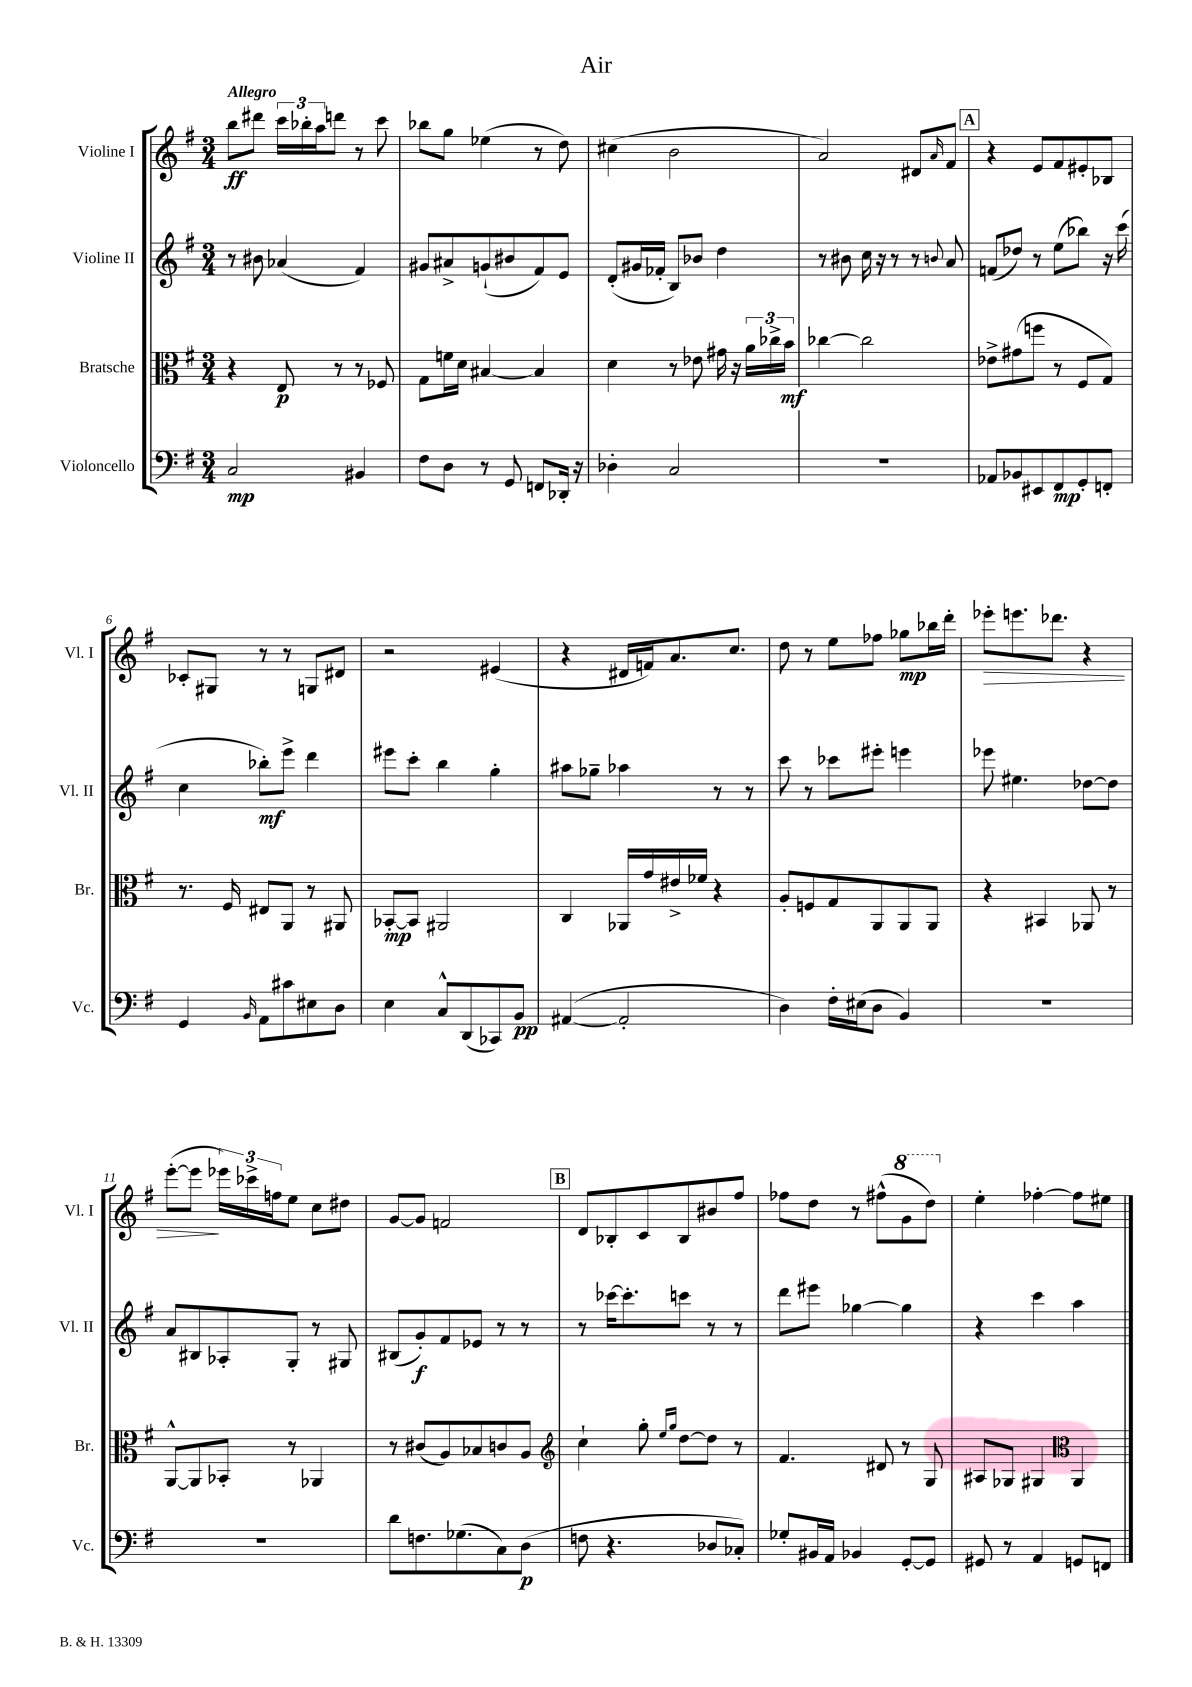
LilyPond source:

\header { title = "Air" }
<<
\new StaffGroup <<
\new Staff = "s0" \with { instrumentName = "Violine I" shortInstrumentName = "Vl. I" } {
    \clef treble \key g \major \numericTimeSignature \time 3/4 \tempo "Allegro"
    b''8\ff dis'''8 \tuplet 3/2 { c'''16 bes''16-. a''16 } d'''8 r8 c'''8 |
    bes''8 g''8 ees''4( r8 d''8) |
    cis''4( b'2 |
    a'2) dis'8 \grace { a'16 } fis'8 |
    \mark \markup { \box "A" } r4 e'8 fis'8 eis'8-. bes8 |
    ces'8-. gis8 r8 r8 g8 dis'8 |
    r2 eis'4( |
    r4 dis'16 f'16) a'8. c''8. |
    d''8 r8 e''8 fes''8 ges''8\mp bes''16 d'''16-. |
    ees'''8-.\> e'''8. des'''8. r4 |
    e'''8~-.( e'''8\! \tuplet 3/2 { ees'''16) ces'''16-> f''16 } e''8 c''8 dis''8 |
    g'8~ g'8 f'2 |
    \mark \markup { \box "B" } d'8 bes8-. c'8 bes8 bis'8 fis''8 |
    fes''8 d''8 r8 fis''8-^( \ottava #1 g''8 d'''8) \ottava #0 |
    e''4-. fes''4~-. fes''8 eis''8 \bar "|." |
}
\new Staff = "s1" \with { instrumentName = "Violine II" shortInstrumentName = "Vl. II" } {
    \clef treble \key g \major \numericTimeSignature \time 3/4
    r8 bis'8 aes'4( fis'4) |
    gis'8 ais'8-> g'8-!( bis'8 fis'8) e'8 |
    d'8-.( gis'16 fes'16-. b8) bes'8 d''4 |
    r8 bis'8 c''16 r16 r8 r8 \appoggiatura { b'8 } a'8 |
    \mark \markup { \box "A" } f'8( des''8) r8 e''8( bes''8) r16 c'''16( |
    c''4 bes''8-.\mf) e'''8-> d'''4 |
    eis'''8 c'''8-. b''4 g''4-. |
    ais''8 ges''8-- aes''4 r8 r8 |
    c'''8 r8 ces'''8 eis'''8-. e'''4 |
    ees'''8 eis''4. des''8~ des''8 |
    a'8 bis8 aes8-. g8-. r8 gis8 |
    bis8( g'8-.\f) fis'8 ees'8 r8 r8 |
    \mark \markup { \box "B" } r8 ces'''16~ ces'''8.-. c'''8 r8 r8 |
    d'''8 eis'''8 ges''4~ ges''4 |
    r4 c'''4 a''4 \bar "|." |
}
\new Staff = "s2" \with { instrumentName = "Bratsche" shortInstrumentName = "Br." } {
    \clef alto \key g \major \numericTimeSignature \time 3/4
    r4 e8\p r8 r8 fes8 |
    g8 f'16 d'16 bis4~ bis4 |
    d'4 r8 ees'8 gis'16 r16 \tuplet 3/2 { a'16 ces''16-> b'16\mf } |
    ces''4~ ces''2 |
    \mark \markup { \box "A" } ees'8-> gis'8( f''8 r8 fis8 g8) |
    r8. fis16 eis8 a,8 r8 ais,8 |
    bes,8~-.\mp bes,8 ais,2 |
    c4 aes,16 g'16 eis'16-> fes'16 r4 |
    a8-. f8 g8 a,8 a,8 a,8 |
    r4 bis,4 aes,8 r8 |
    a,8~-^ a,8 bes,8-. r8 aes,4 |
    r8 cis'8( a8) bes8 c'8 a8 |
    \mark \markup { \box "B" } \clef treble c''4-! g''8-. \grace { e''16 g''16 } d''8~ d''8 r8 |
    fis'4. dis'8 r8 g8 |
    ais8 ges8 gis4 \clef alto a,4 \bar "|." |
}
\new Staff = "s3" \with { instrumentName = "Violoncello" shortInstrumentName = "Vc." } {
    \clef bass \key g \major \numericTimeSignature \time 3/4
    c2\mp bis,4 |
    fis8 d8 r8 g,8 f,8 des,16-. r16 |
    des4-. c2 |
    R2. |
    \mark \markup { \box "A" } aes,8 bes,8 eis,8 fis,8\mp g,8-. f,8-. |
    g,4 \grace { b,16 } a,8 cis'8 eis8 d8 |
    e4 c8-^ d,8( ces,8) b,8\pp |
    ais,4~( ais,2-. |
    d4) fis16-. eis16( d8 b,4) |
    R2. |
    R2. |
    d'8 f8. ges8.( c8) d8\p( |
    \mark \markup { \box "B" } f8 r4. des8 ces8-.) |
    ges8-. bis,16 a,16 bes,4 g,8~-. g,8 |
    gis,8 r8 a,4 g,8 f,8 \bar "|." |
}
>>
>>
